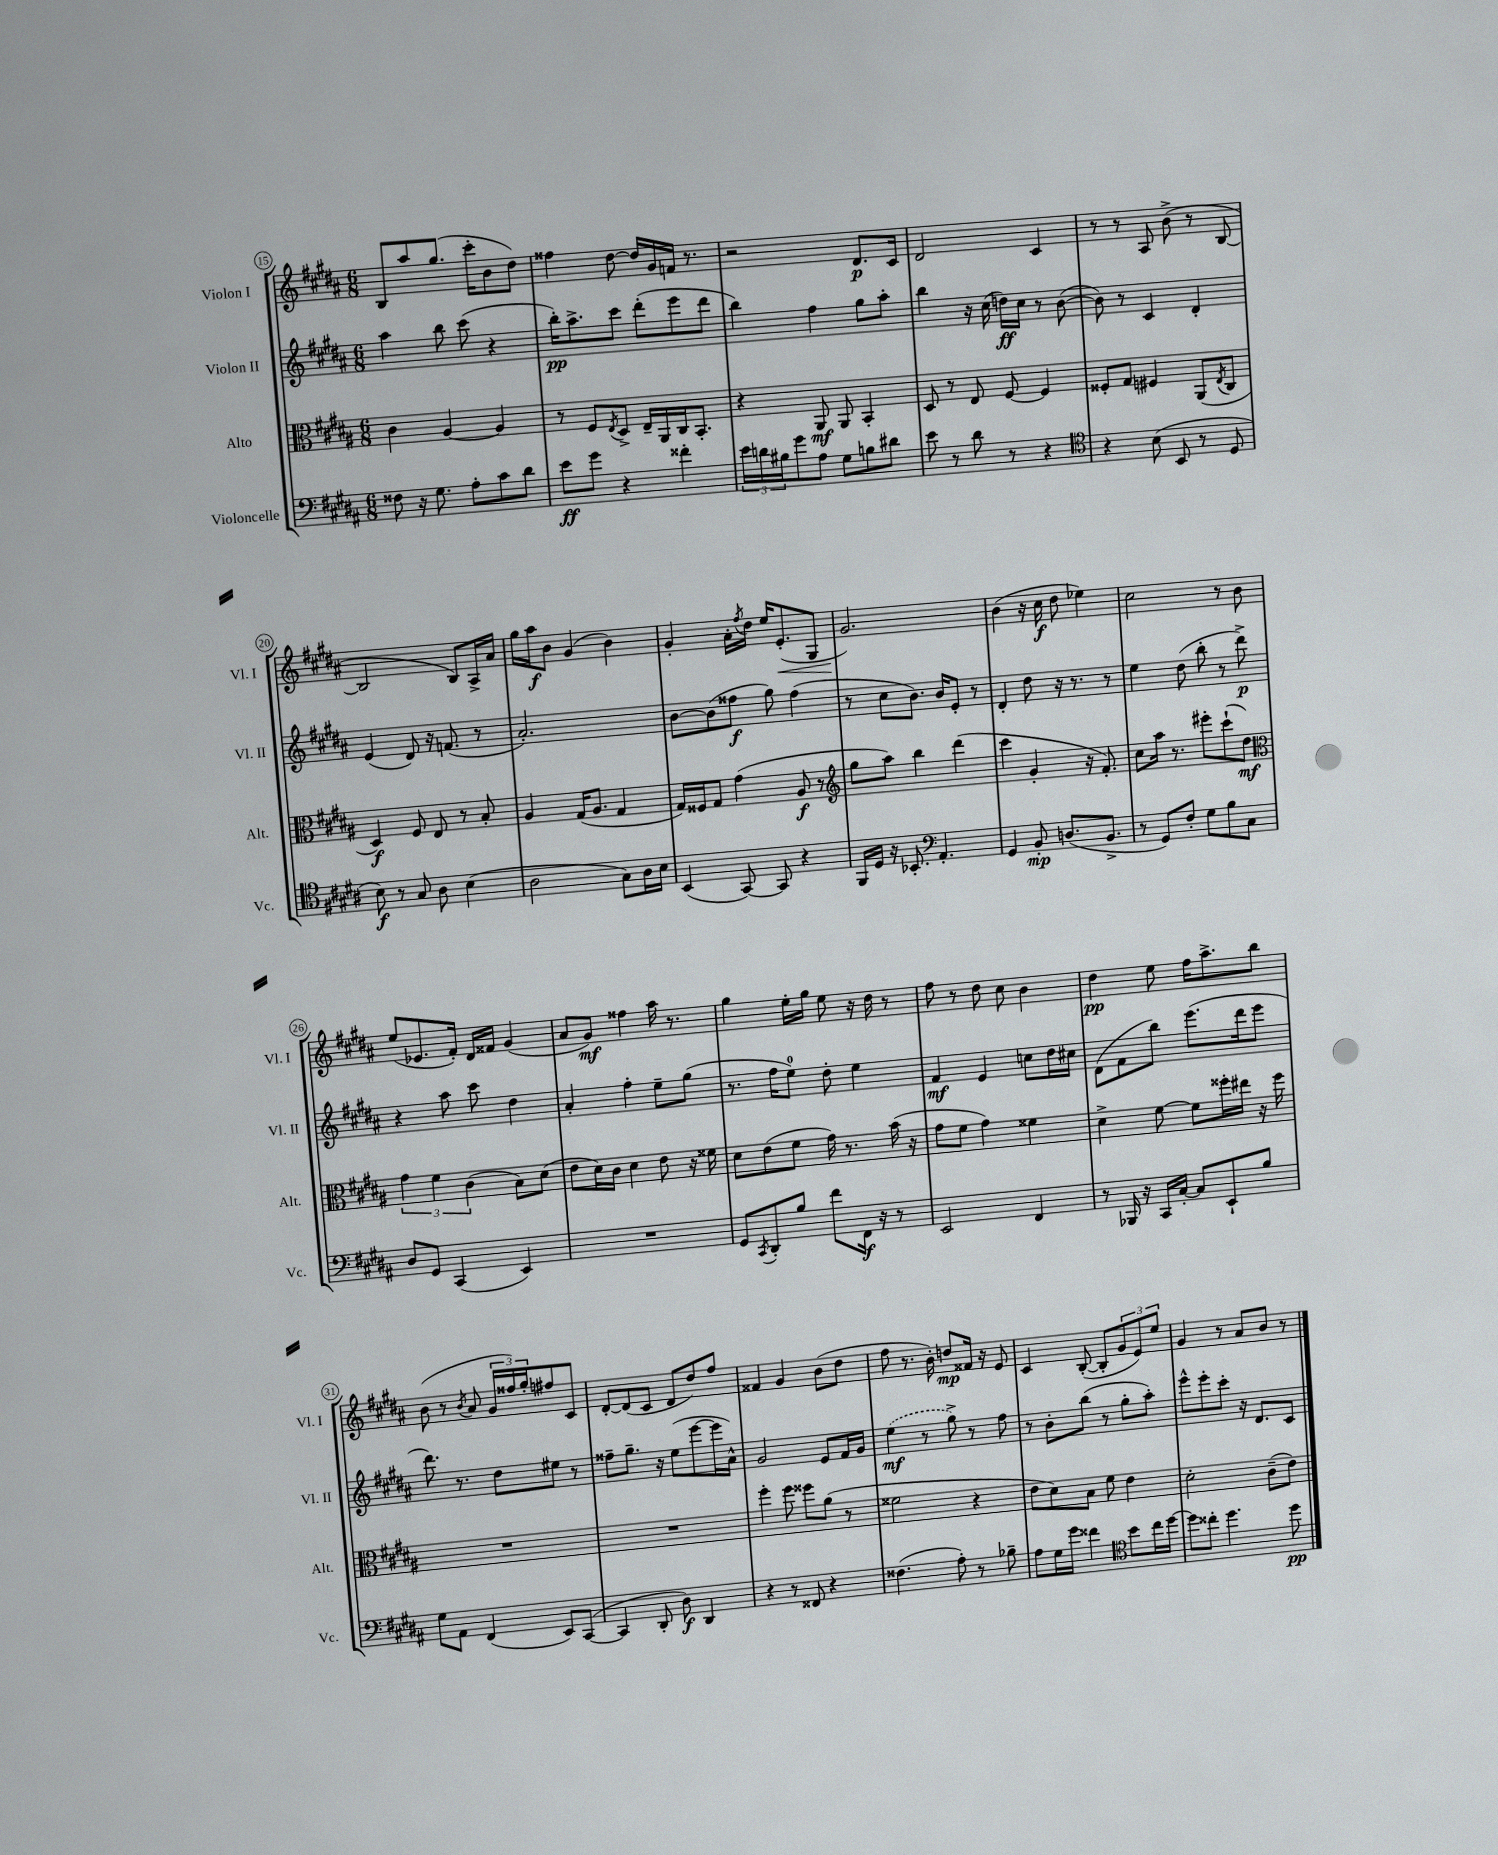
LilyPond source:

<<
\new StaffGroup <<
\new Staff = "s0" \with { instrumentName = "Violon I" shortInstrumentName = "Vl. I" } {
    \clef treble \key b \major \numericTimeSignature \time 6/8
    b8 ais''8 gis''8.( cis'''16-. b'8 dis''8) |
    fisis''4 dis''8~ dis''16 gis'16 f'16 r8. |
    r2 dis'8.\p cis'16 |
    dis'2 cis'4 |
    r8 r8 ais8 b'8->( r8 b8~ |
    b2 b8) ais16-> ais'16 |
    gis''16 ais''16\f b'8 gis'4( b'4) |
    gis'4-. ais'16-. \acciaccatura { fis''8 } dis''16 e''16 e'8.-.\<( gis8 |
    gis'2.\!) |
    b'4( r16 cis''16\f dis''8 ees''4) |
    cis''2 r8 b'8 |
    e''8( ees'8. fis'16-.) dis'16 fisis'16 gis'4( |
    ais'8 gis'8\mf) fisis''4 ais''16 r8. |
    gis''4 e''16-. gis''16 e''8 r16 dis''16 r8 |
    fis''8 r8 dis''8 cis''8 b'4 |
    dis''4\pp e''8 fis''16 ais''8.-> b''8 |
    b'8( r8 \acciaccatura { b'8 } ais'8 \tuplet 3/2 { gis'16 fisis''16) gis''16-. } fis''8 cis'8 |
    dis'8~-. dis'8( cis'8 dis'8 dis''8) fis''8 |
    fisis'4 gis'4 b'8( dis''8 |
    fis''8 r8. b'16-.) d''8\mp fisis'16 r16 e'8 |
    cis'4 b8~-.( b8-. \tuplet 3/2 { gis'8 e'8) e''8 } |
    gis'4 r8 ais'8 b'8 r8 \bar "|." |
}
\new Staff = "s1" \with { instrumentName = "Violon II" shortInstrumentName = "Vl. II" } {
    \clef treble \key b \major \numericTimeSignature \time 6/8
    ais''4 b''8 cis'''8( r4 |
    b''16-.\pp) ais''8.-> cis'''8 dis'''8-.( e'''8 dis'''8 |
    b''4) fis''4 gis''8 ais''8-. |
    b''4 r16 cis''16( d''16\ff) cis''16 r8 b'8~( |
    b'8) r8 cis'4 dis'4-. |
    e'4( dis'8) r16 f'8.( r8 |
    ais'2.-.) |
    b'8~ b'8( fisis''8\f gis''8) fisis''4( |
    r8 cis''8 b'8.) b'16 e'8-. r8 |
    dis'4-. dis''8 r16 r8. r8 |
    e''4 dis''8( b''8-. r8 dis'''8->\p) |
    r4 ais''8 cis'''8 dis''4 |
    ais'4-. fis''4-. e''8-- gis''8( |
    r8. fis''16 e''8-0) dis''8-. e''4 |
    fis'4\mf e'4 c''8 dis''16 cis''16 |
    dis'8( fis'8 b''8) e'''8.( dis'''16 e'''8 |
    dis'''8.) r8. dis''8 eis''8 r8 |
    fisis''8-- gis''8.-- r16 e''8( e'''8~ e'''16 ais'16-^) |
    gis'2 e'8 fis'16 gis'16 |
    \once \slurDashed e''4\mf( r8 gis''8->) r8 fis''8 |
    r8 b'8-. b''8( r8 gis''8-. ais''8-.) |
    e'''8-^ e'''8-. cis'''8-. r16 dis'8. cis'8 \bar "|." |
}
\new Staff = "s2" \with { instrumentName = "Alto" shortInstrumentName = "Alt." } {
    \clef alto \key b \major \numericTimeSignature \time 6/8
    cis'4 ais4~ ais4 |
    r8 fis8 \acciaccatura { e8 } dis8-> e16-- ais,16 cis16 b,8.-. |
    r4 ais,8\mf ais,8 b,4-. |
    dis8 r8 e8 fis8~ fis4 |
    fisis8-. gis8 fis4 ais,8( \acciaccatura { e8 } cis8 |
    dis4\f) fis8 e8 r8 b8-. |
    ais4 gis16( ais8. gis4 |
    gis16) fisis16 gis8 gis'4( ais8\f r8 |
    \clef treble gis''8 ais''8) b''4 dis'''4( |
    cis'''4 gis'4-. r16 fis'8.-.) |
    cis''8 ais''16 r8. eis'''8-. cis'''8-!( dis''8\mf) |
    \clef alto \tuplet 3/2 { gis'4 fis'4 cis'4( } b8) dis'8( |
    e'8 dis'16) cis'16 dis'4 e'8 r16 fisis'16 |
    dis'8 e'8( fis'8 gis'16) r8. b'16( r16 |
    gis'8 fis'8 gis'4) fisis'4 |
    dis'4-> fis'8~ fis'8 fisis''16-. eis''16 r16 fisis''16 |
    R2. |
    R2. |
    fis''4-. fis''8 fisis''8 ais'8( r8 |
    fisis'2 r4 |
    e'8 dis'8) b8 fis'8 e'4 |
    dis'2-. cis'8--( e'8) \bar "|." |
}
\new Staff = "s3" \with { instrumentName = "Violoncelle" shortInstrumentName = "Vc." } {
    \clef bass \key b \major \numericTimeSignature \time 6/8
    fisis8 r16 gis8. ais8-. cis'8 dis'8 |
    e'8\ff gis'8 r4 fisis'4-. |
    \tuplet 3/2 { e'16 d'16 bis16 } gis'8 ais8 gis8 b8 dis'8 |
    e'8 r8 dis'8 r8 r4 |
    \clef tenor r4 b8( b,8 r8 dis8 |
    b8\f) r8 gis8 ais8 b4( |
    ais2 gis8) ais16 b16 |
    b,4( gis,8~) gis,8 r4 |
    fis,16 dis16 r16 bes,8.-. \clef bass ais,4.-. |
    gis,4 b,8-.\mp d8.( b,8.-> |
    r8 gis,8) fis8-. gis8 b8 cis8 |
    dis8 gis,8 cis,4( e,4) |
    R2. |
    gis,8 \acciaccatura { cis,8 } dis,8-. b8 fis'8 fis,16\f r16 r8 |
    e,2 fis,4 |
    r8 bes,,16 r16 cis,16 cis16~-. cis8 e,8-! b8 |
    gis8 ais,8 fis,4( e,8) cis,8~( |
    cis,4 dis,8-. dis8\f) dis,4 |
    r4 r8 fisis,8 r4 |
    fisis4.( ais8-.) r8 bes8-- |
    ais8 gis16 gis'16 fisis'4 \clef tenor b'8 cis''16 dis''16~ |
    dis''8 cisis''8-. dis''4. dis''8\pp \bar "|." |
}
>>
>>
\layout { \context { \Score currentBarNumber = #15 \override BarNumber.stencil = #(make-stencil-circler 0.1 0.3 ly:text-interface::print) } }
